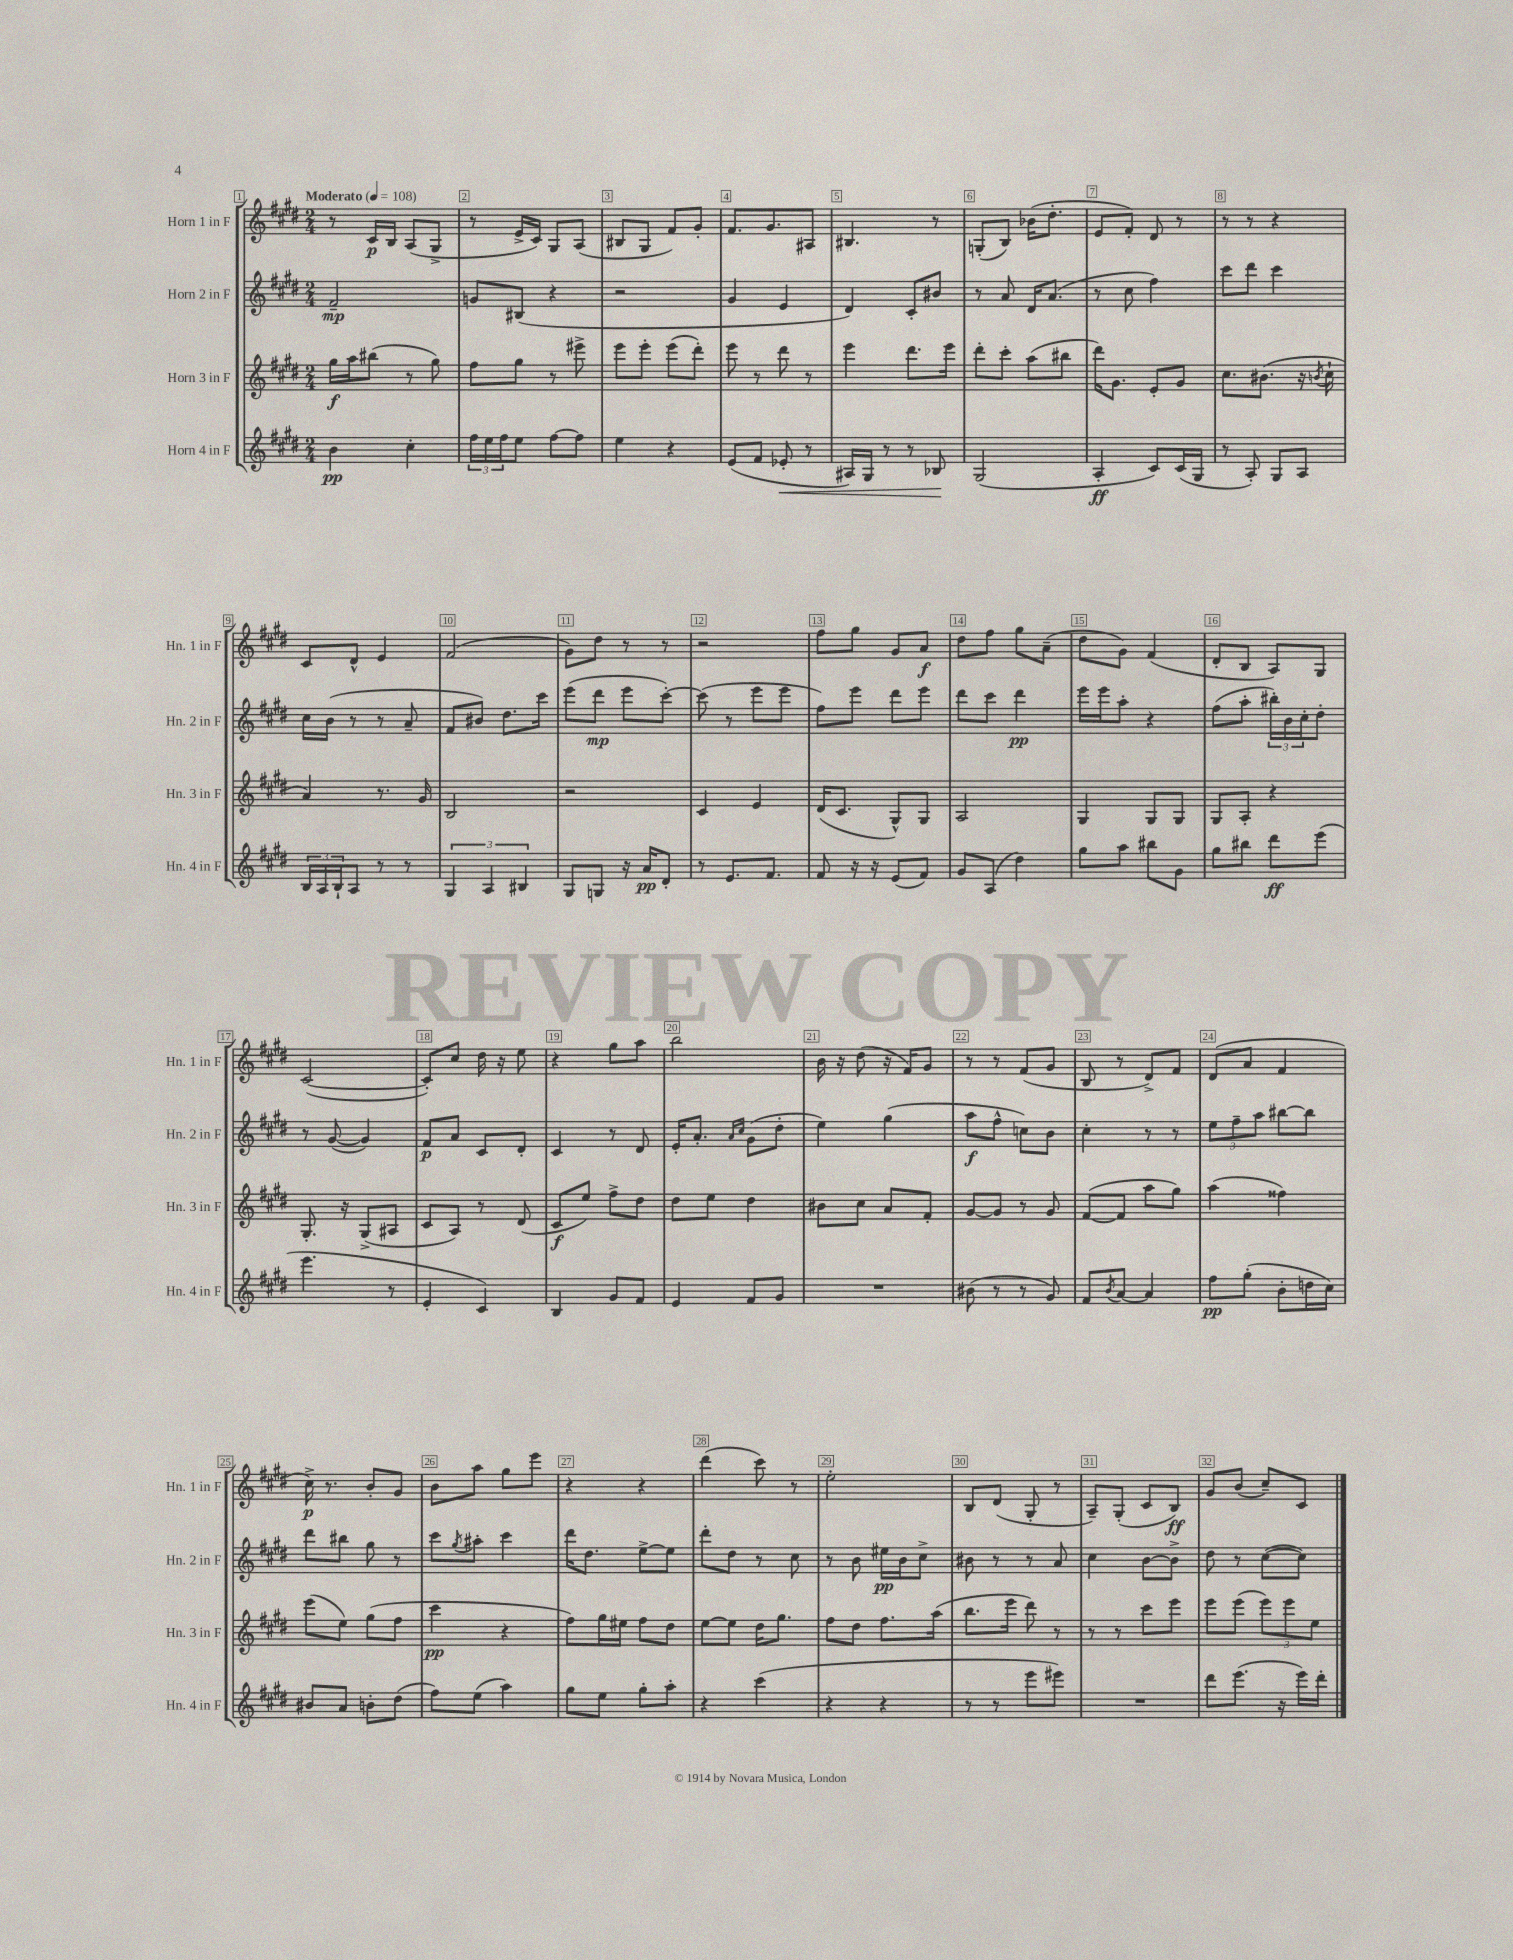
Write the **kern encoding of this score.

**kern	**dynam	**kern	**dynam	**kern	**dynam	**kern	**dynam
*part4	*part4	*part3	*part3	*part2	*part2	*part1	*part1
*staff4	*staff4	*staff3	*staff3	*staff2	*staff2	*staff1	*staff1
*I"Horn 4 in F	*	*I"Horn 3 in F	*	*I"Horn 2 in F	*	*I"Horn 1 in F	*
*I'Hn. 4 in F	*	*I'Hn. 3 in F	*	*I'Hn. 2 in F	*	*I'Hn. 1 in F	*
*clefG2	*	*clefG2	*	*clefG2	*	*clefG2	*
*k[f#c#g#d#]	*	*k[f#c#g#d#]	*	*k[f#c#g#d#]	*	*k[f#c#g#d#]	*
*M2/4	*	*M2/4	*	*M2/4	*	*M2/4	*
*MM108	*	*MM108	*	*MM108	*	*MM108	*
=1	=1	=1	=1	=1	=1	=1	=1
!	!	!	!	!	!	!LO:TX:a:B:t=Moderato	!
4b\	pp	16gg#\LL	f	2f#~/	mp	8r	.
.	.	16aa\J	.	.	.	.	.
.	.	(8bb#X\J	.	.	.	16c#/LL	p
.	.	.	.	.	.	16B/JJ	.
4cc#'\	.	8r	.	.	.	(8A/L	.
.	.	8gg#\)	.	.	.	8G#^/J	.
=2	=2	=2	=2	=2	=2	=2	=2
24ff#\LL	.	8ff#\L	.	8gn/L	.	8r	.
24ee\	.	.	.	.	.	.	.
24ff#\J	.	.	.	.	.	.	.
8ee\J	.	8gg#\J	.	(8B#X/J	.	16e^/LL	.
.	.	.	.	.	.	16c#/JJ)	.
[8ff#\L	.	8r	.	4r	.	8G#/L	.
8ff#\J]	.	8eee#X^\	.	.	.	(8A/J	.
=3	=3	=3	=3	=3	=3	=3	=3
4ee\	.	8eee\L	.	2r	.	8B#X/L	.
.	.	8eee'\J	.	.	.	8G#/J	.
4r	.	(8eee\L	.	.	.	8f#/L)	.
.	.	8ddd#'\J)	.	.	.	8g#'/J	.
=4	=4	=4	=4	=4	=4	=4	=4
(8e/L	.	8eee\	.	4g#/	.	8.f#/L	.
8f#/J	.	8r	.	.	.	.	.
.	.	.	.	.	.	8.g#/	.
!	!LO:HP:b	!	!	!	!	!	!
8e-X'/	<	8ddd#\	.	4e/	.	.	.
8r	.	8r	.	.	.	8A#X/J	.
=5	=5	=5	=5	=5	=5	=5	=5
16A#X/LL)	.	4eee\	.	4d#/)	.	4.B#X/	.
16G#/JJ	.	.	.	.	.	.	.
8r	.	.	.	.	.	.	.
8r	.	8.ddd#\L	.	8c#'/L	.	.	.
8B-X/	.	.	.	8b#X/J	.	8r	.
.	.	16eee\Jk	.	.	.	.	.
.	[	.	.	.	.	.	.
=6	=6	=6	=6	=6	=6	=6	=6
(2G#/	.	8ddd#'\L	.	8r	.	(8Gn'/L	.
.	.	8ccc#'\J	.	8a/	.	8B/J)	.
.	.	(8aa\L	.	16d#/KL	.	(16b-X\KL	.
.	.	.	.	(8.a/J	.	8.dd#'\J	.
.	.	8bb#X\J	.	.	.	.	.
=7	=7	=7	=7	=7	=7	=7	=7
4A'/	ff	16ddd#\KL)	.	8r	.	8e/L	.
.	.	8.g#\J	.	.	.	.	.
.	.	.	.	8cc#\	.	8f#'/J)	.
8c#/L)	.	8e'/L	.	4ff#\)	.	8d#/	.
(16c#/L	.	8g#/J	.	.	.	8r	.
16G#/JJ	.	.	.	.	.	.	.
=8	=8	=8	=8	=8	=8	=8	=8
8r	.	8.cc#\L	.	8ccc#\L	.	8r	.
8A'/)	.	.	.	8ddd#\J	.	8r	.
.	.	(8.b#X\J	.	.	.	.	.
8G#/L	.	.	.	4ccc#\	.	4r	.
8A/J	.	16r	.	.	.	.	.
.	.	8qbn/	.	.	.	.	.
.	.	16cc#`\	.	.	.	.	.
!!LO:LB:g=z
=9	=9	=9	=9	=9	=9	=9	=9
24B/LL	.	4a/)	.	16cc#\LL	.	8c#/L	.
24A/	.	.	.	.	.	.	.
.	.	.	.	(16b\JJ	.	.	.
24B`/J	.	.	.	.	.	.	.
8A/J	.	.	.	8r	.	8d#^^/J	.
8r	.	8.r	.	8r	.	4e/	.
8r	.	.	.	8a~/	.	.	.
.	.	16g#/	.	.	.	.	.
=10	=10	=10	=10	=10	=10	=10	=10
6G#/	.	2B/	.	8f#/L	.	(2f#/	.
.	.	.	.	8b#X/J)	.	.	.
6A/	.	.	.	.	.	.	.
.	.	.	.	8.dd#\L	.	.	.
6B#X/	.	.	.	.	.	.	.
.	.	.	.	16ccc#\Jk	.	.	.
=11	=11	=11	=11	=11	=11	=11	=11
8G#/L	.	2r	.	(8eee\L	.	8g#\L)	.
8Gn/J	.	.	.	8ddd#\J	mp	8dd#\J	.
16r	.	.	.	8eee\L	.	8r	.
16a/KL	pp	.	.	.	.	.	.
8d#'/J	.	.	.	[8ccc#'\J)	.	8r	.
=12	=12	=12	=12	=12	=12	=12	=12
8r	.	4c#/	.	(8ccc#\]	.	2r	.
8.e/L	.	.	.	8r	.	.	.
.	.	4e/	.	8eee\L	.	.	.
8.f#/J	.	.	.	.	.	.	.
.	.	.	.	8eee\J	.	.	.
=13	=13	=13	=13	=13	=13	=13	=13
8f#/	.	(16d#/KL	.	8ff#\L)	.	8ff#\L	.
.	.	8.c#/J	.	.	.	.	.
16r	.	.	.	8eee\J	.	8gg#\J	.
16r	.	.	.	.	.	.	.
(8e/L	.	8G#^^/L)	.	8ddd#\L	.	8g#/L	.
8f#/J)	.	8G#/J	.	8eee\J	.	8a/J	f
=14	=14	=14	=14	=14	=14	=14	=14
8g#/L	.	2A/	.	8ddd#\L	.	8dd#\L	.
(8A/J	.	.	.	8ccc#\J	.	8ff#\J	.
4dd#\)	.	.	.	4ddd#\	pp	8gg#\L	.
.	.	.	.	.	.	(8a~\J	.
=15	=15	=15	=15	=15	=15	=15	=15
8gg#\L	.	4G#/	.	16eee\LL	.	8dd#\L	.
.	.	.	.	16eee\J	.	.	.
8aa\J	.	.	.	8aa'\J	.	8g#\J)	.
8bb#X\L	.	8G#/L	.	4r	.	(4f#/	.
8g#\J	.	8G#/J	.	.	.	.	.
=16	=16	=16	=16	=16	=16	=16	=16
8gg#\L	.	8G#/L	.	(8ff#\L	.	8d#'/L	.
8bb#X\J	.	8A'/J	.	8aa'\J	.	8B/J	.
8ddd#\L	ff	4r	.	24bb#X'\LL)	.	8A/L)	.
.	.	.	.	24b\	.	.	.
.	.	.	.	24cc#'\J	.	.	.
(8eee\J	.	.	.	8dd#'\J	.	8G#/J	.
!!LO:LB:g=z
=17	=17	=17	=17	=17	=17	=17	=17
4.eee\	.	8.G#'/	.	8r	.	([2c#/	.
.	.	.	.	([8g#/	.	.	.
.	.	16r	.	.	.	.	.
.	.	(8G#^/L	.	4g#/])	.	.	.
8r	.	8A#X/J	.	.	.	.	.
=18	=18	=18	=18	=18	=18	=18	=18
4e'/	.	8c#/L	.	8f#/L	p	8c#'/L])	.
.	.	8A/J)	.	8a/J	.	8cc#/J	.
4c#/)	.	8r	.	8c#/L	.	16dd#\	.
.	.	.	.	.	.	16r	.
.	.	(8d#/	.	8d#'/J	.	8ee\	.
=19	=19	=19	=19	=19	=19	=19	=19
4B/	.	8c#/L	f	4c#/	.	4r	.
.	.	8ee/J)	.	.	.	.	.
8g#/L	.	8ff#^\L	.	8r	.	8gg#\L	.
8f#/J	.	8dd#\J	.	8d#/	.	8aa\J	.
=20	=20	=20	=20	=20	=20	=20	=20
4e/	.	8dd#\L	.	16e'/KL	.	2bb\	.
.	.	.	.	8.a'/J	.	.	.
.	.	8ee\J	.	.	.	.	.
.	.	.	.	16qqa/LL	.	.	.
.	.	.	.	16qqcc#/JJ	.	.	.
8f#/L	.	4dd#\	.	(8g#\L	.	.	.
8g#/J	.	.	.	8dd#'\J	.	.	.
=21	=21	=21	=21	=21	=21	=21	=21
2r	.	8b#X\L	.	4ee\)	.	16b\	.
.	.	.	.	.	.	16r	.
.	.	8cc#\J	.	.	.	(8dd#\	.
.	.	8a/L	.	(4gg#\	.	16r	.
.	.	.	.	.	.	16f#/KL)	.
.	.	8f#'/J	.	.	.	8g#/J	.
=22	=22	=22	=22	=22	=22	=22	=22
(8b#X\	.	[8g#/L	.	8aa\L	f	8r	.
8r	.	8g#/J]	.	8ff#^^\J	.	8r	.
8r	.	8r	.	8ccn\L)	.	(8f#/L	.
8g#/)	.	8g#/	.	8b\J	.	8g#/J	.
=23	=23	=23	=23	=23	=23	=23	=23
8f#/L	.	([8f#/L	.	4cc#'\	.	8B/	.
8qb/	.	.	.	.	.	.	.
[8a/J	.	8f#/J]	.	.	.	8r	.
4a/]	.	8aa\L	.	8r	.	8d#^/L)	.
.	.	8gg#\J)	.	8r	.	8f#/J	.
=24	=24	=24	=24	=24	=24	=24	=24
8ff#\L	pp	(4aa\	.	12ee\L	.	(8d#/L	.
.	.	.	.	12ff#~\	.	.	.
(8gg#'\J	.	.	.	.	.	8a/J	.
.	.	.	.	12aa\J	.	.	.
8b'\L	.	4ff##X\)	.	[8bb#X\L	.	4f#/	.
16ddn\L	.	.	.	8bb#\J]	.	.	.
16cc#\JJ)	.	.	.	.	.	.	.
!!LO:LB:g=z
=25	=25	=25	=25	=25	=25	=25	=25
8b#X/L	.	(8eee\L	.	8ddd#\L	.	16cc#^\)	p
.	.	.	.	.	.	8.r	.
8a/J	.	8ee\J)	.	8bb#X\J	.	.	.
8bn'\L	.	(8gg#\L	.	8gg#\	.	8b'/L	.
(8dd#\J	.	8ff#\J	.	8r	.	8g#/J	.
=26	=26	=26	=26	=26	=26	=26	=26
8ff#\L)	.	4ccc#\	pp	8ccc#\L	.	8b\L	.
.	.	.	.	8qgg#/	.	.	.
(8ee\J	.	.	.	8aa#X'\J	.	8aa\J	.
4aa\)	.	4r	.	4ccc#\	.	8gg#\L	.
.	.	.	.	.	.	8eee\J	.
=27	=27	=27	=27	=27	=27	=27	=27
8gg#\L	.	8ff#\L)	.	16ddd#\KL	.	4r	.
.	.	.	.	8.dd#\J	.	.	.
8ee\J	.	16gg#\L	.	.	.	.	.
.	.	16ee#X\JJ	.	.	.	.	.
8gg#'\L	.	8ff#\L	.	[8ee^\L	.	4r	.
8aa'\J	.	8dd#\J	.	8ee\J]	.	.	.
=28	=28	=28	=28	=28	=28	=28	=28
4r	.	[8ee\L	.	8ddd#'\L	.	(4ddd#\	.
.	.	8ee\J]	.	8dd#\J	.	.	.
(4ccc#\	.	16dd#\KL	.	8r	.	8ccc#\)	.
.	.	8.gg#\J	.	.	.	.	.
.	.	.	.	8cc#\	.	8r	.
=29	=29	=29	=29	=29	=29	=29	=29
4r	.	8ff#\L	.	8r	.	2ee'\	.
.	.	8dd#\J	.	8b\	.	.	.
4r	.	8.ff#\L	.	16ee#X\LL	pp	.	.
.	.	.	.	16b\J	.	.	.
.	.	.	.	8cc#^\J	.	.	.
.	.	(16aa\Jk	.	.	.	.	.
=30	=30	=30	=30	=30	=30	=30	=30
8r	.	8.bb\L	.	8b#X\	.	8B/L	.
8r	.	.	.	8r	.	(8d#/J	.
.	.	16eee\Jk	.	.	.	.	.
8eee\L	.	8ddd#\)	.	8r	.	8G#'/	.
8eee#X\J)	.	8r	.	8a/	.	8r	.
=31	=31	=31	=31	=31	=31	=31	=31
2r	.	8r	.	4cc#\	.	8A~/L)	.
.	.	8r	.	.	.	(8G#'/J	.
.	.	8ccc#\L	.	[8b\L	.	8c#/L	.
.	.	8eee\J	.	8b^\J]	.	8B/J)	ff
=32	=32	=32	=32	=32	=32	=32	=32
8ddd#\L	.	8eee\L	.	8dd#\	.	8g#/L	.
(8.eee\J	.	(8eee\J	.	8r	.	(8b/J	.
.	.	12eee\L)	.	([8cc#\L	.	8cc#~/L)	.
16r	.	.	.	.	.	.	.
.	.	12eee\	.	.	.	.	.
16eee\LL)	.	.	.	8cc#\J])	.	8c#/J	.
.	.	12ee\J	.	.	.	.	.
16ddd#'\JJ	.	.	.	.	.	.	.
==	==	==	==	==	==	==	==
*-	*-	*-	*-	*-	*-	*-	*-
